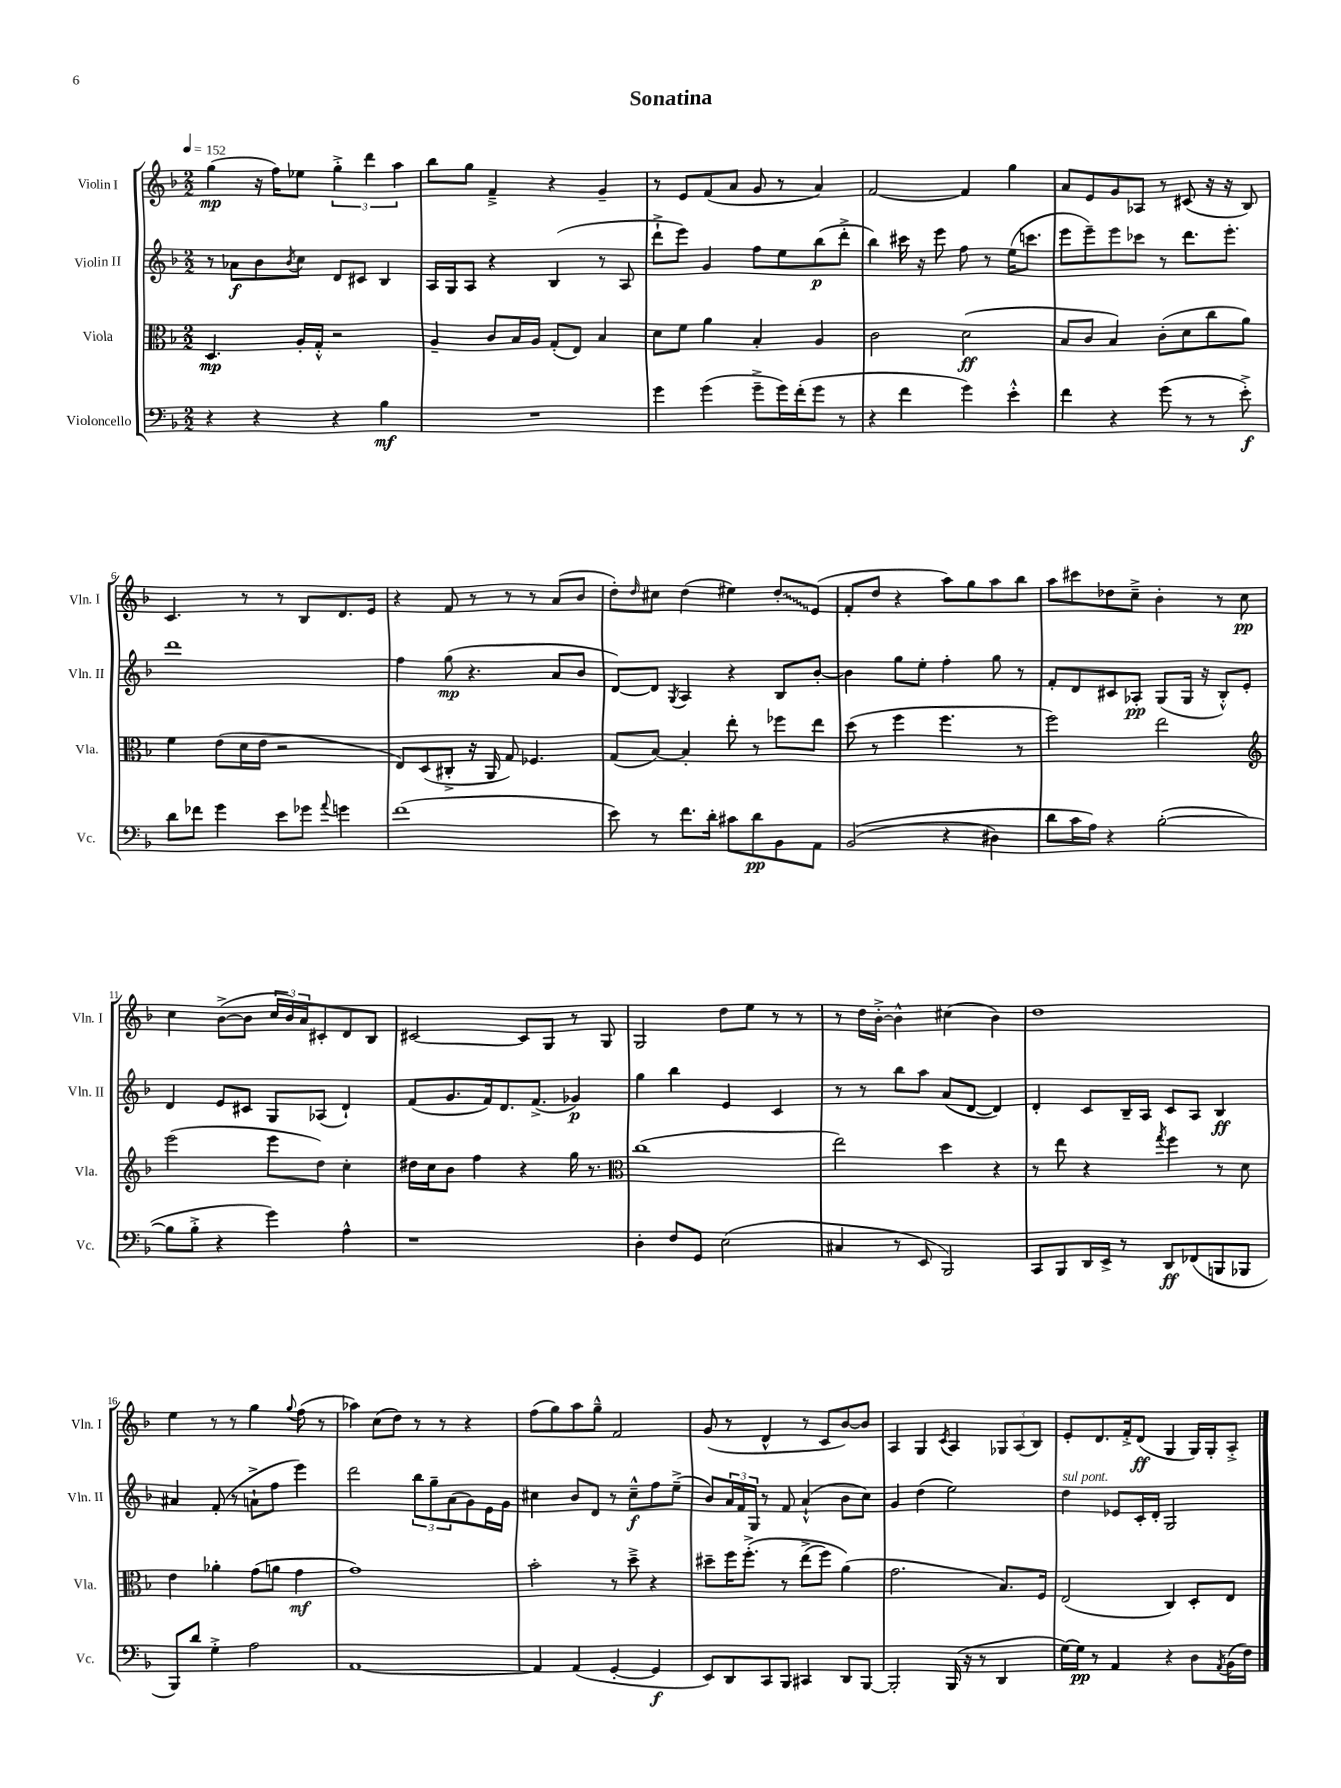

**kern	**kern	**kern	**kern
*staff4	*staff3	*staff2	*staff1
*clefF4	*clefC3	*clefG2	*clefG2
*k[b-]	*k[b-]	*k[b-]	*k[b-]
*M2/2	*M2/2	*M2/2	*M2/2
*MM152	*MM152	*MM152	*MM152
4r	4.D	8r	(4gg
.	.	8a-	.
4r	.	8b-	16r
.	.	.	16ff)
.	.	8qb-	.
.	16A'	8cc	8ee-
.	16G'^^	.	.
4r	2r	8d	6gg'^
.	.	8c#	.
.	.	.	6ddd
4B-	.	4B-	.
.	.	.	6aa
=	=	=	=
1r	4A~	16A	8bb-
.	.	16G	.
.	.	8A	8gg
.	8c	4r	4f~^
.	16B-	.	.
.	16A	.	.
.	(8G'	(4B-	4r
.	8E)	.	.
.	4B-	8r	4g~
.	.	8A	.
=	=	=	=
4g	8d	8ddd`^	8r
.	8f	8eee)	8e
(4g	4a	4g	(8f
.	.	.	8a
8g~^	4B-'	8ff	8g
16g)	.	8ee	8r
(16f'	.	.	.
8g	4A	(8bb-	4a)
8r	.	8ddd'^	.
=	=	=	=
4r	2c	4bb-)	[2f
4f	.	16ccc#	.
.	.	16r	.
.	.	8eee	.
4g)	(2d	8ff	4f]
.	.	8r	.
4e'^^	.	(16ee	4gg
.	.	8.ccc	.
=	=	=	=
4f	8B-	8eee	8a
.	8c	8eee~)	8e
4r	4B-)	8eee	8g
.	.	8ccc-	8A-
(8g	(8c'	8r	8r
8r	8d	8.ddd	(8c#
8r	8cc	.	16r
.	.	8.eee'	16r
8e'^)	8a)	.	8B-)
=	=	=	=
8d	4f	1ddd	4.c
8f-	.	.	.
4g	(8e	.	.
.	16d	.	8r
.	16e	.	.
8e	2r	.	8r
8g-	.	.	8B-
8qqa	.	.	.
4g	.	.	8.d
.	.	.	16e
=	=	=	=
(1f	8E)	4ff	4r
.	(8D	.	.
.	8C#'^	(8gg	8f
.	16r	4.r	8r
.	16AA	.	.
.	8G)	.	8r
.	4.F-	.	8r
.	.	8a	(8a
.	.	8b-	8b-
=	=	=	=
8e)	(8G	[8d)	8dd')
.	.	.	16qqdd
8r	[8B-)	8d]	8cc#
.	.	8qG	.
8.f	4B-']	4A	(4dd
16d'	.	.	.
8c#	8ee'	4r	4ee#)
8d	8r	.	.
8BB-	8ff-	8B-	8dd'
8AA	8ee	[8b-'	(8e
=	=	=	=
&((2BB-	(8dd	4b-]	8f'
.	8r	.	8dd
.	4ff	8gg	4r
.	.	8ee'	.
4r	4.ff	4ff'	8aa)
.	.	.	8gg
4D#)	.	8gg	8aa
.	8r	8r	8bb-
=	=	=	=
8d	2ff)	8f'	8aa
16c	.	8d	8ccc#
16A&)	.	.	.
4r	.	8c#	8dd-
.	.	8A-'	8cc~^
([2B-'	2ee	(8G	4b-'
.	.	16G	.
.	.	16r	.
.	.	8B-'^^)	8r
.	.	8e'	8cc
=	=	=	=
*	*clefG2	*	*
8B-]	(2eee	4d	4cc
8B-'^	.	.	.
4r	.	8e	([8b-^
.	.	8c#	8b-]
4g)	8eee	8G	24cc
.	.	.	24b-)
.	.	.	24a
.	8dd)	(8A-	8c#'
4A^^	4cc'	4d`)	8d
.	.	.	8B-
=	=	=	=
1r	16dd#	(8f	[2c#
.	16cc	.	.
.	8b-	8.g	.
.	4ff	.	.
.	.	16f)	.
.	.	8.d	.
.	4r	.	8c#]
.	.	(8.f^	.
.	.	.	8G
.	16gg	4g-)	8r
.	8.r	.	.
.	.	.	8G
=	=	=	=
*	*clefC3	*	*
4D'	(1cc	4gg	2G
8F	.	4bb-	.
8GG	.	.	.
(2E	.	4e	8dd
.	.	.	8ee
.	.	4c	8r
.	.	.	8r
=	=	=	=
4C#	2ee)	8r	8r
.	.	8r	16dd
.	.	.	[16b-'^
8r	.	8bb-	4b-^^]
8EE	.	8aa	.
2BBB-)	4dd	(8a	(4cc#
.	.	[8d	.
.	4r	4d])	4b-)
=	=	=	=
8CC	8r	4d'	1dd
8BBB-	8ee	.	.
16DD	4r	8c	.
16EE^	.	.	.
8r	.	16B-~	.
.	.	16A	.
.	8qgg	.	.
8DD	4ff	8c	.
(8FF-	.	8A	.
8BBB	8r	4B-	.
8BBB-	8d	.	.
=	=	=	=
8BBB-)	4e	4a#	4ee
8d	.	.	.
4G'^	4a-'	(8f'	8r
.	.	8r	8r
2A	(8g	8a`^	4gg
.	8a	8ff	.
.	.	.	8qqgg
.	4g	4eee)	(8ff
.	.	.	8r
=	=	=	=
[1AA	1g)	2ddd	4aa-)
.	.	.	(8cc
.	.	.	8dd)
.	.	12bb-	8r
.	.	12gg~	.
.	.	.	8r
.	.	(12a	.
.	.	8g)	4r
.	.	16e	.
.	.	16g	.
=	=	=	=
4AA]	2b-'	4cc#	(8ff
.	.	.	8gg)
(4AA	.	8b-	8aa
.	.	8d	8gg~^^
[4GG'	8r	8r	2f
.	8dd~^	8cc#~^^	.
4GG]	4r	8ff	.
.	.	(8ee~^	.
=	=	=	=
8EE)	8dd#~	8b-)	(8g
8DD	16ff	24a	8r
.	.	24f	.
.	&(8.ff'^	.	.
.	.	24G	.
8CC	.	8r	4d^^
8BBB-	8r	8f	.
4CC#	(8ee^	(4a`^^	8r
.	8ff)	.	8c
8DD	(4a&)	8b-	[8b-)
[8BBB-	.	8cc)	8b-]
=	=	=	=
2BBB-']	2.g	4g	4A
.	.	(4dd	4G
.	.	.	8qc
(16BBB-	.	2ee)	4A
16r	.	.	.
8r	.	.	.
4DD	8.B-)	.	12G-
.	.	.	(12A
.	.	.	12B-)
.	16F	.	.
=	=	=	=
[16G)	(2E	4dd	8e'
16G]	.	.	.
8r	.	.	8.d
4AA	.	8e-	.
.	.	.	16f'^
.	.	16c'	(8d
.	.	16d'	.
4r	4C)	2G	4G
8D	8D'	.	16G)
.	.	.	16G'
8qAA	.	.	.
(16BB-	8E	.	8A'^
16F)	.	.	.
==	==	==	==
*-	*-	*-	*-
